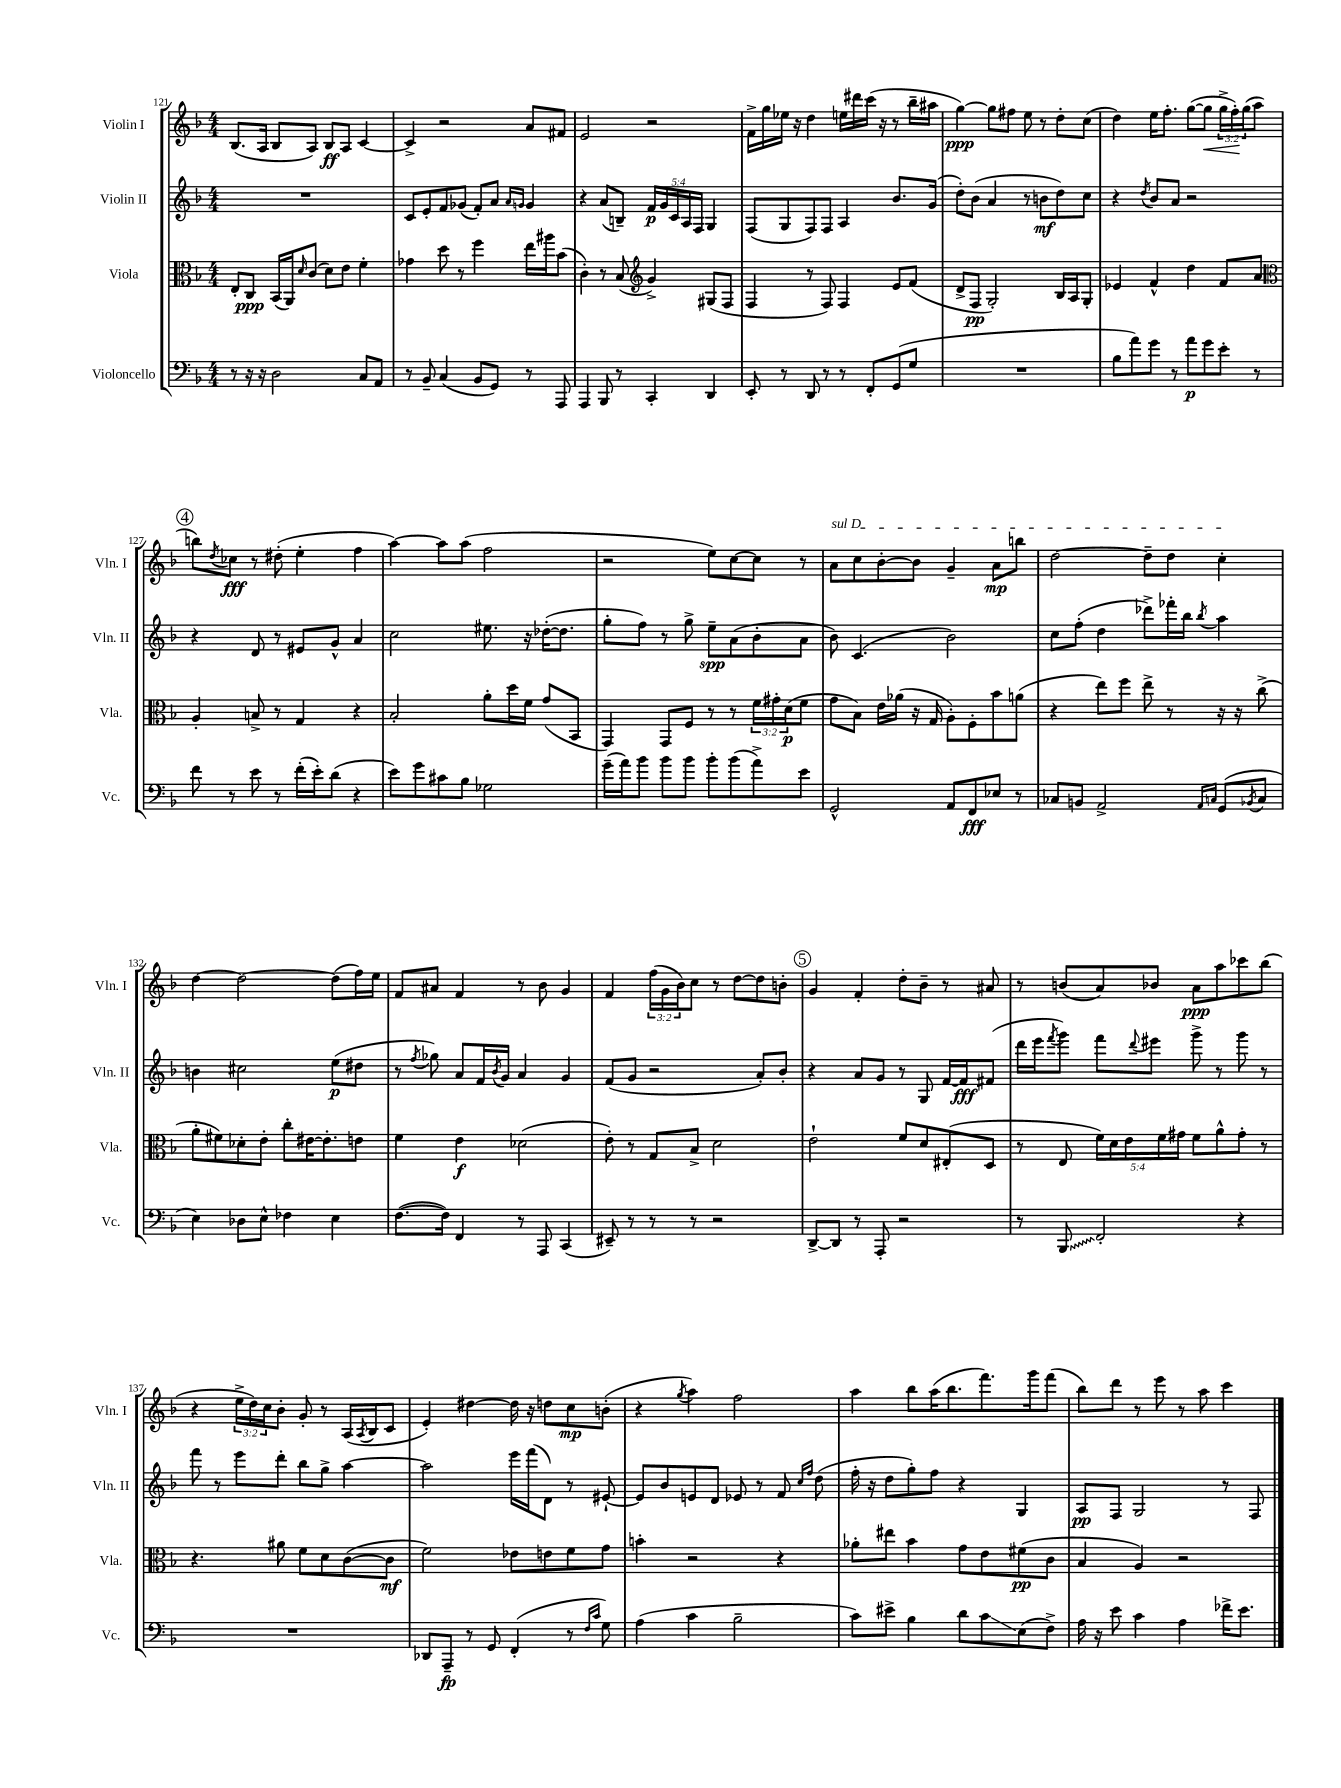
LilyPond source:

<<
\new StaffGroup <<
\new Staff = "s0" \with { instrumentName = "Violin I" shortInstrumentName = "Vln. I" } {
    \clef treble \key f \major \numericTimeSignature \time 4/4 \override Staff.TupletNumber.text = #tuplet-number::calc-fraction-text
    bes8.( a16 bes8 a8) bes8\ff a8 c'4~ |
    c'4-> r2 a'8 fis'8 |
    e'2 r2 |
    f'16-> g''16 ees''16 r16 d''4 e''16 dis'''16 c'''16( r16 r8 bes''16-- ais''16 |
    g''4~\ppp) g''8 fis''8 e''8 r8 d''8-. c''8( |
    d''4) e''16 f''8.-. g''8~( g''8\< \tuplet 3/2 { g''16-> f''16-.\!) g''16( } a''8 |
    \mark \markup { \circle "4" } b''8) \acciaccatura { d''8 } ces''8\fff r8 dis''8-.( e''4-. f''4 |
    a''4~) a''8 a''8( f''2 |
    r2 e''8) c''8~ c''8 r8 |
    \once \override TextSpanner.bound-details.left.text = \markup { \italic "sul D" } a'8\startTextSpan c''8 bes'8~-. bes'8 g'4-- a'8\mp b''8 |
    d''2~ d''8-- d''8 c''4-.\stopTextSpan |
    d''4~ d''2~ d''8( f''16) e''16 |
    f'8 ais'8 f'4 r8 bes'8 g'4 |
    f'4 \tuplet 3/2 { f''16( g'16 bes'16) } c''8 r8 d''8~ d''8 b'8-. |
    \mark \markup { \circle "5" } g'4 f'4-. d''8-. bes'8-- r8 ais'8 |
    r8 b'8( a'8) bes'8 a'8\ppp a''8 ces'''8 bes''8( |
    r4 \tuplet 3/2 { e''16-> d''16) c''16 } bes'8-. g'8-. r8 a16( \acciaccatura { a8 } bes16 c'8 |
    e'4-.) dis''4~ dis''16 r16 d''8 c''8\mp b'8-.( |
    r4 \acciaccatura { g''8 } a''4) f''2 |
    a''4 bes''8 a''16( bes''8. f'''8.) g'''16 f'''8( |
    bes''8) d'''8 r8 e'''8 r8 a''8 c'''4 \bar "|." |
}
\new Staff = "s1" \with { instrumentName = "Violin II" shortInstrumentName = "Vln. II" } {
    \clef treble \key f \major \numericTimeSignature \time 4/4 \override Staff.TupletNumber.text = #tuplet-number::calc-fraction-text
    R1 |
    c'8 e'8-. f'8 ges'8( f'8-.) a'8 \grace { a'16 g'16 } g'4 |
    r4 a'8( b8--) \tuplet 5/4 { f'16\p g'16 c'16 a16 f16 } g4 |
    f8( g8 f8) f8 a4 bes'8. g'16( |
    d''8-.) bes'8( a'4 r8 b'8\mf d''8) c''8 |
    r4 \acciaccatura { d''8 } bes'8 a'8 r2 |
    \mark \markup { \circle "4" } r4 d'8 r8 eis'8 g'8-^ a'4 |
    c''2 eis''8. r16 des''16~-.( des''8. |
    g''8-. f''8) r8 g''8-> e''8--\spp a'8( bes'8-. a'8 |
    bes'8) c'4.( bes'2) |
    c''8 f''8-.( d''4 des'''8->) fes'''16-. bes''16 \acciaccatura { bes''8 } a''4 |
    b'4 cis''2 e''8\p( dis''8 |
    r8 \acciaccatura { f''8 } ges''8) a'8 f'16 \acciaccatura { bes'8 } g'16 a'4 g'4 |
    f'8( g'8 r2 a'8-.) bes'8-. |
    \mark \markup { \circle "5" } r4 a'8 g'8 r8 g8 f'16~ f'16\fff fis'8( |
    d'''16 e'''16 \acciaccatura { f'''8 } g'''8) f'''8 \appoggiatura { d'''8 } eis'''8 g'''8-> r8 g'''8 r8 |
    f'''8 r8 e'''8 d'''8-. bes''8 g''8-> a''4~ |
    a''2 e'''16 f'''16( d'8) r8 eis'8~-! |
    eis'8 bes'8 e'8 d'8 ees'8 r8 f'8 \grace { c''16 f''16 } d''8( |
    f''16-. r16 d''8 g''8-.) f''8 r4 g4 |
    a8\pp f8 g2 r8 f8 \bar "|." |
}
\new Staff = "s2" \with { instrumentName = "Viola" shortInstrumentName = "Vla." } {
    \clef alto \key f \major \numericTimeSignature \time 4/4 \override Staff.TupletNumber.text = #tuplet-number::calc-fraction-text
    e8-. c8\ppp bes,16( a,16) \grace { d'16 } c'8( d'8) e'8 f'4-. |
    ges'4 d''8 r8 f''4 e''16 ais''16 bes'8( |
    c'4-.) r8 bes8( \clef treble g'4->) gis8( f8 |
    f4 r8 f8) f4 e'8 f'8( |
    d'8-> f8\pp g2-.) bes16 a16 g8-. |
    ees'4 f'4-^ d''4 f'8 a'8 |
    \mark \markup { \circle "4" } \clef alto a4-. b8-> r8 g4 r4 |
    bes2-. a'8-. d''16 f'16 g'8( bes,8 |
    g,4) g,8 f8 r8 r8 \tuplet 3/2 { f'16 gis'16-. d'16\p( } f'8 |
    g'8 bes8) e'16 aes'16( r16 g16 a8-.) f8-. bes'8 a'8( |
    r4 e''8) f''8 e''8-> r8 r16 r16 c''8->( |
    a'8-. fis'8) des'8-. e'8-. c''8-. eis'16~ eis'8.-. e'8 |
    f'4 e'4\f des'2( |
    e'8-.) r8 g8 bes8-> d'2 |
    \mark \markup { \circle "5" } e'2-! f'8 d'8 eis8-.( d8 |
    r8 e8 \tuplet 5/4 { f'16) d'16 e'16 f'16 gis'16 } f'8 a'8-^ gis'8-. r8 |
    r4. ais'8 f'8 d'8 c'8~( c'8\mf |
    f'2) ees'8 e'8 f'8 g'8 |
    b'4-. r2 r4 |
    aes'8-. eis''8 bes'4 g'8 e'8 fis'8\pp( c'8 |
    bes4 a4) r2 \bar "|." |
}
\new Staff = "s3" \with { instrumentName = "Violoncello" shortInstrumentName = "Vc." } {
    \clef bass \key f \major \numericTimeSignature \time 4/4
    r8 r16 r16 d2 c8 a,8 |
    r8 bes,8-- c4( bes,8 g,8) r8 a,,8 |
    a,,4 bes,,8 r8 c,4-. d,4 |
    e,8-. r8 d,8 r8 r8 f,8-. g,8( g8 |
    R1 |
    bes8 a'8) g'8 r8 a'8\p g'8 e'8-. r8 |
    \mark \markup { \circle "4" } f'8 r8 e'8 r8 f'16-.( e'16-.) d'8( r4 |
    e'8) g'8 cis'8 bes8 ges2 |
    g'16--( a'16) bes'8 bes'8 bes'8 bes'8-. bes'8( a'8->) e'8 |
    g,2-^ a,8 f,8\fff ees8 r8 |
    ces8 b,8 a,2-> \grace { a,16 c16 } g,8( \acciaccatura { bes,8 } c8 |
    e4) des8 e8-^ fes4 e4 |
    f8.~( f16) f,4 r8 a,,8 c,4( |
    eis,8--) r8 r8 r8 r2 |
    \mark \markup { \circle "5" } d,8~-> d,8 r8 a,,8-. r2 |
    r8 \once \override Glissando.style = #'zigzag bes,,8\glissando f,2-. r4 |
    R1 |
    des,8 a,,8--\fp r8 g,8 f,4-.( r8 \grace { f16 c'16 } g8) |
    a4( c'4 bes2-- |
    c'8) eis'8-> bes4 d'8 c'8\glissando e8( f8->) |
    a16 r16 e'8 c'4 a4 fes'16-> e'8. \bar "|." |
}
>>
>>
\layout { \context { \Score currentBarNumber = #121 } }
